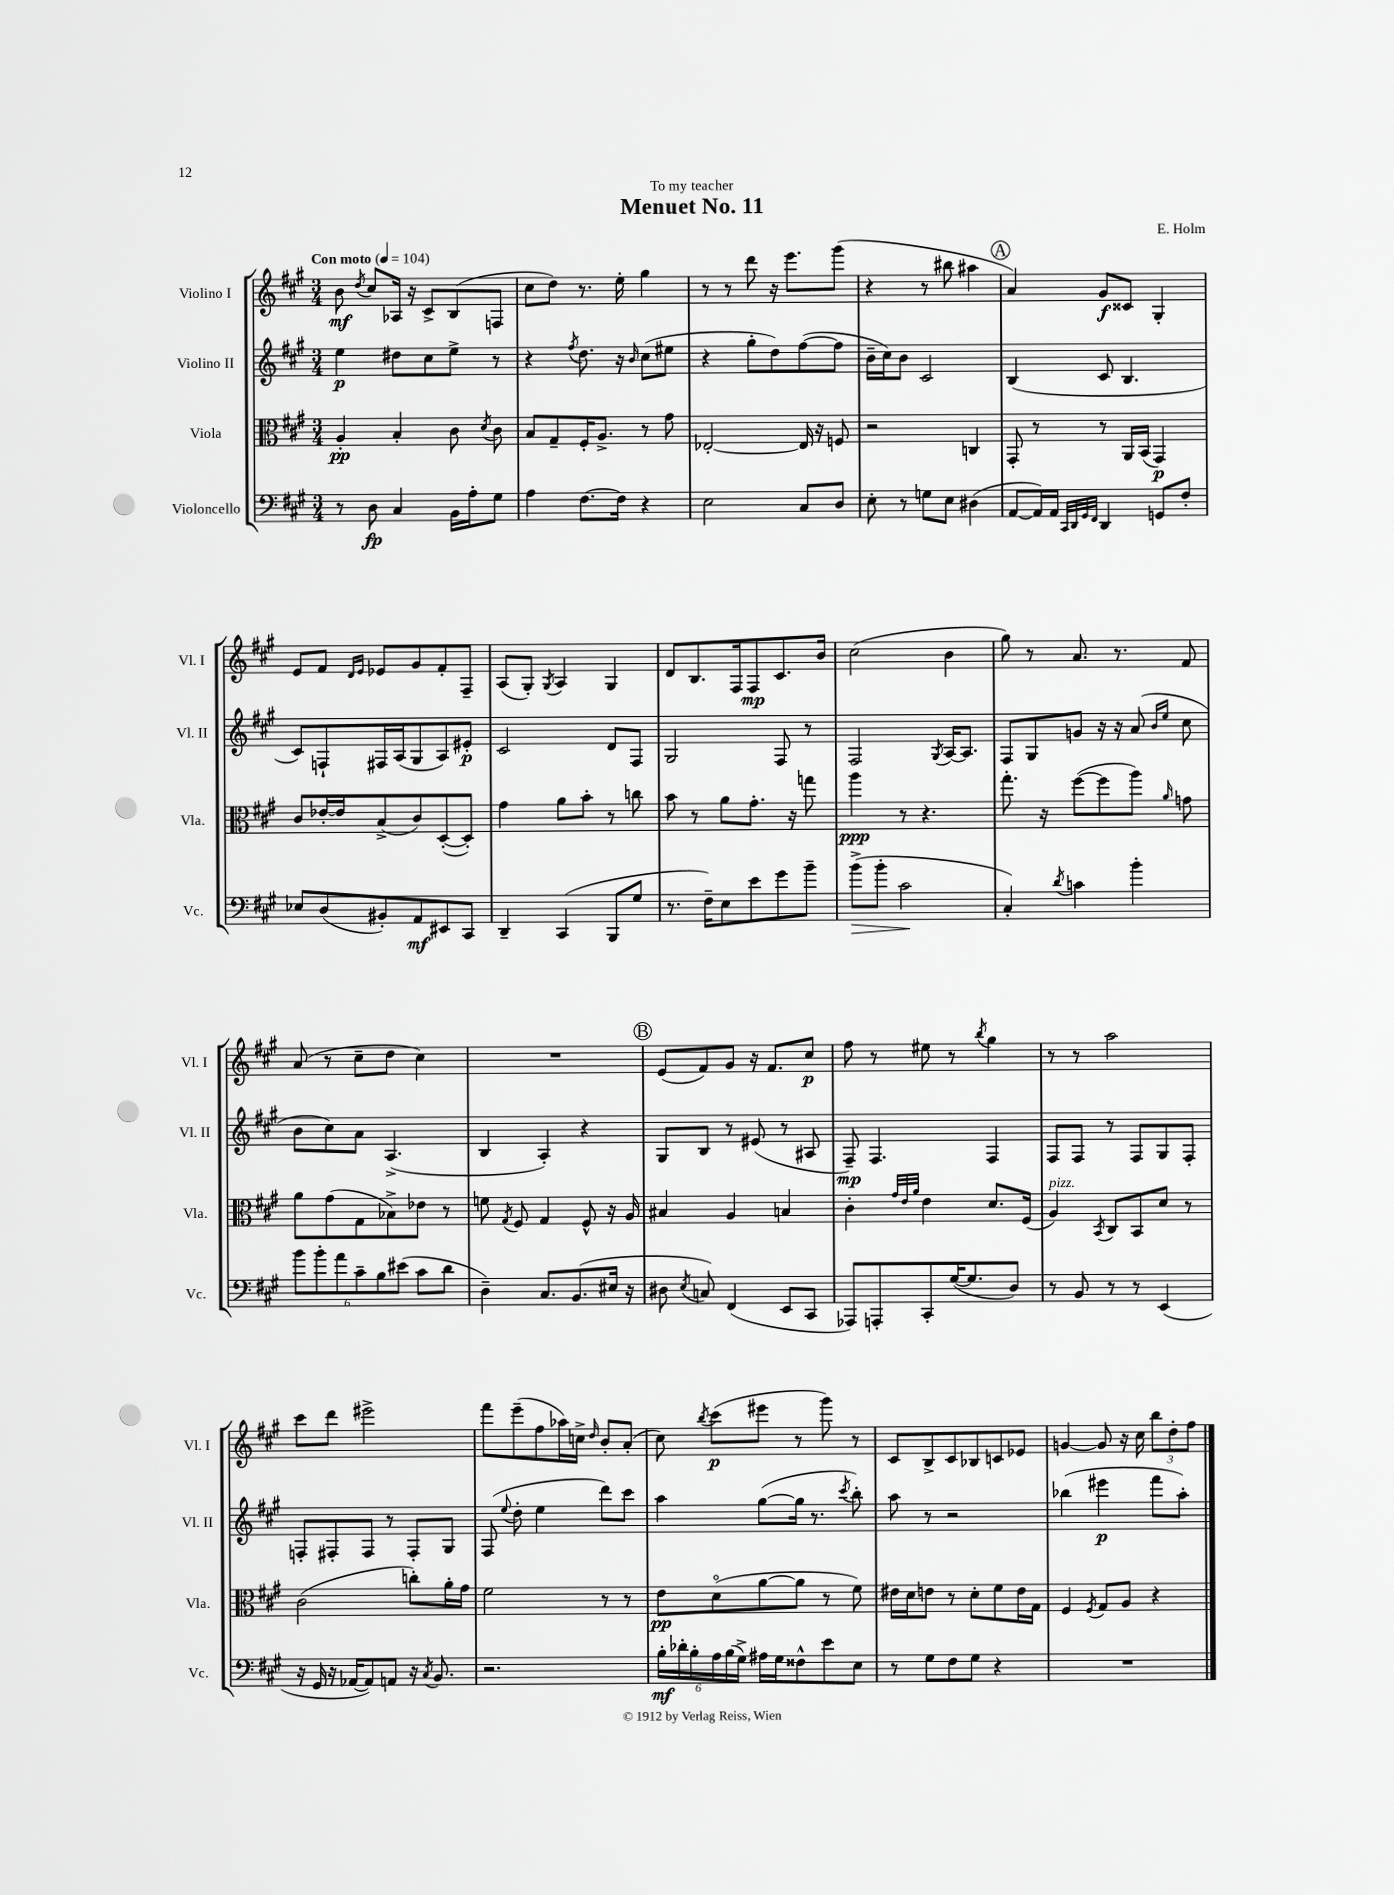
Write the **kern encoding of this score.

**kern	**kern	**kern	**kern
*staff4	*staff3	*staff2	*staff1
*clefF4	*clefC3	*clefG2	*clefG2
*k[f#c#g#]	*k[f#c#g#]	*k[f#c#g#]	*k[f#c#g#]
*M3/4	*M3/4	*M3/4	*M3/4
*MM104	*MM104	*MM104	*MM104
8r	4A'	4ee	8b
.	.	.	8qdd
8D	.	.	8cc#
4C#	4B'	8dd#	16A-
.	.	.	16r
.	.	8cc#	8c#^
16BB	8c#	8ee^	(8B
16A'	.	.	.
.	8qd	.	.
8G#	8c#	8r	8F
=	=	=	=
4A	8B	4r	8cc#
.	8G#~	.	8dd)
.	.	8qff#	.
[8.F#	16F#'	8.dd	8.r
.	8.A^	.	.
16F#]	.	16r	16ee'
.	.	16qqb	.
4r	8r	(8cc#	4gg#
.	8g#	8ee#	.
=	=	=	=
2E	[2E-'	4r	8r
.	.	.	8r
.	.	8gg#'	8ddd
.	.	8dd)	16r
.	.	.	8.eee
8C#	16E-]	([8ff#	.
.	16r	.	.
8D	8F	8ff#]	(8ggg#
=	=	=	=
8E'	2r	16b~	4r
.	.	16cc#)	.
8r	.	8b	.
8G	.	2c#	8r
8E	.	.	8bb#
(4D#	4C	.	4aa#
=	=	=	=
[8AA	8GG#'	(4B	4a)
16AA])	8r	.	.
16AA	.	.	.
32qqCC#	.	.	.
32qqDD	.	.	.
32qqGG#	.	.	.
32qqFF#	.	.	.
4DD	8r	8c#	8g#
.	16AA	4.B	8c##
.	(16BB	.	.
8GG	4GG#)	.	4G#'
8F#'	.	.	.
=	=	=	=
8E-	8c#	8c#)	8e
(8D	[16e-'	8F`	8f#
.	16e-]	.	.
.	.	.	16qqd
.	.	.	16qqe
8BB#')	(8B^	16F#	8e-
.	.	(16A	.
8AA	8c#)	8G#	8g#
8EE#	([8D'	8A)	8f#'
8CC#	8D'])	8e#'	8F#~
=	=	=	=
4DD~	4g#	2c#	(8A
.	.	.	8G#')
.	.	.	8qG#
(4CC#	8a	.	4A
.	8b'	.	.
8BBB	8r	8d	4G#
8G#	8cc	8F#	.
=	=	=	=
8.r	8b	2G#	8d
.	8r	.	8.B
16F#~)	.	.	.
8E	8a	.	.
.	.	.	16F#
8e	8.g#'	.	8F#
8g#	.	8F#	8.c#
.	16r	.	.
8b~	8gg	8r	.
.	.	.	16b
=	=	=	=
(8b^	4aa	2F#	(2cc#
8b'	.	.	.
2c#	8r	.	.
.	4.r	.	.
.	.	8qG#	.
.	.	[16A	4b
.	.	8.A]	.
=	=	=	=
4C#')	8.gg#'	8F#	8gg#)
.	.	8G#	8r
.	16r	.	.
8qd	.	.	.
4c	([8ff#	8g	8.a
.	8ff#]	16r	.
.	.	16r	8.r
4b'	8aa)	(8a	.
.	.	16qqb	.
.	16qqa	16qqee	.
.	8g	8cc#	8f#
=	=	=	=
12b	8a	8b	(8a
12b'	.	.	.
.	(8g#	8cc#)	8r
12a	.	.	.
12c#~	8G#	8a	8cc#~
12B	.	.	.
.	8B-^)	(4.A^	8dd
(12e#	.	.	.
8c#	8e-	.	4cc#)
8d	8r	.	.
=	=	=	=
4D~)	8f	4B	2.r
.	8qG#	.	.
.	8F#	.	.
8.C#	4G#	4A')	.
(8.BB	.	.	.
.	8F#^^	4r	.
16E#	16r	.	.
16r	16A	.	.
=	=	=	=
8D#	4B#	8G#	(8e
8qE	.	.	.
8C)	.	8B	8f#)
(4FF#	4A	8r	8g#
.	.	(8e#	16r
.	.	.	8.f#
8EE	4B	8r	.
8CC#	.	8A#	8cc#
=	=	=	=
8AAA-)	4c#'	8F#~)	8ff#
8AAA'	.	4.F#	8r
.	32qqg#	.	.
.	32qqe	.	.
.	32qqa	.	.
8CC#'	4e	.	8ee#
([16G#	.	.	8r
8.G#]	.	.	.
.	.	.	8qbb
.	8.d	4F#	4gg#
8D)	.	.	.
.	(16F#	.	.
=	=	=	=
8r	4A)	8F#	8r
8BB	.	8F#	8r
.	8qBB	.	.
8r	8C#	8r	2aa
8r	8BB	8F#	.
(4EE	8d	8G#	.
.	8r	8F#'	.
=	=	=	=
16r	(2c#	8F'	8ccc#
16GG#	.	.	.
16r	.	8F#'	8ddd
[16AA-	.	.	.
8AA-])	.	8F#	2eee#^
8AA	.	8r	.
16r	8cc')	8F#'	.
8qC#	.	.	.
8.BB	.	.	.
.	16a'	8G#	.
.	16g#	.	.
=	=	=	=
2.r	2f#	(8F#	8fff#
.	.	8qqee	.
.	.	8dd'	(8eee~
.	.	4ee	8ff#
.	.	.	16aa-)
.	.	.	16cc^
.	.	.	16qqdd
.	8r	8ddd)	8b'
.	8r	8ccc#	(8a'
=	=	=	=
24B'	8e	4aa	8cc#)
24d-'	.	.	.
24B'	.	.	.
.	.	.	8qbb
24A	(8do	.	(8ccc#
(24B	.	.	.
24G#^)	.	.	.
16A#	[8a	([8gg#	8eee#
16G#	.	.	.
8F##^^	8a]	16gg#]	8r
.	.	8.r	.
8e	8r	.	8ggg#)
.	.	8qccc#	.
8E	8f#)	8bb')	8r
=	=	=	=
8r	16e#	8aa	8c#
.	16d	.	.
8G#	8e	8r	8B^
8F#	8r	2r	8c#
8G#	8d'	.	8B-
4r	8f#	.	8c
.	16e	.	8e-
.	16G#	.	.
=	=	=	=
2.r	4F#	(4bb-	[4g
.	8qF#	.	.
.	8G#	4eee#	8g]
.	8A	.	16r
.	.	.	16cc#
.	4r	8fff#	12bb
.	.	.	12dd'
.	.	8aa')	.
.	.	.	12ff#
==	==	==	==
*-	*-	*-	*-
